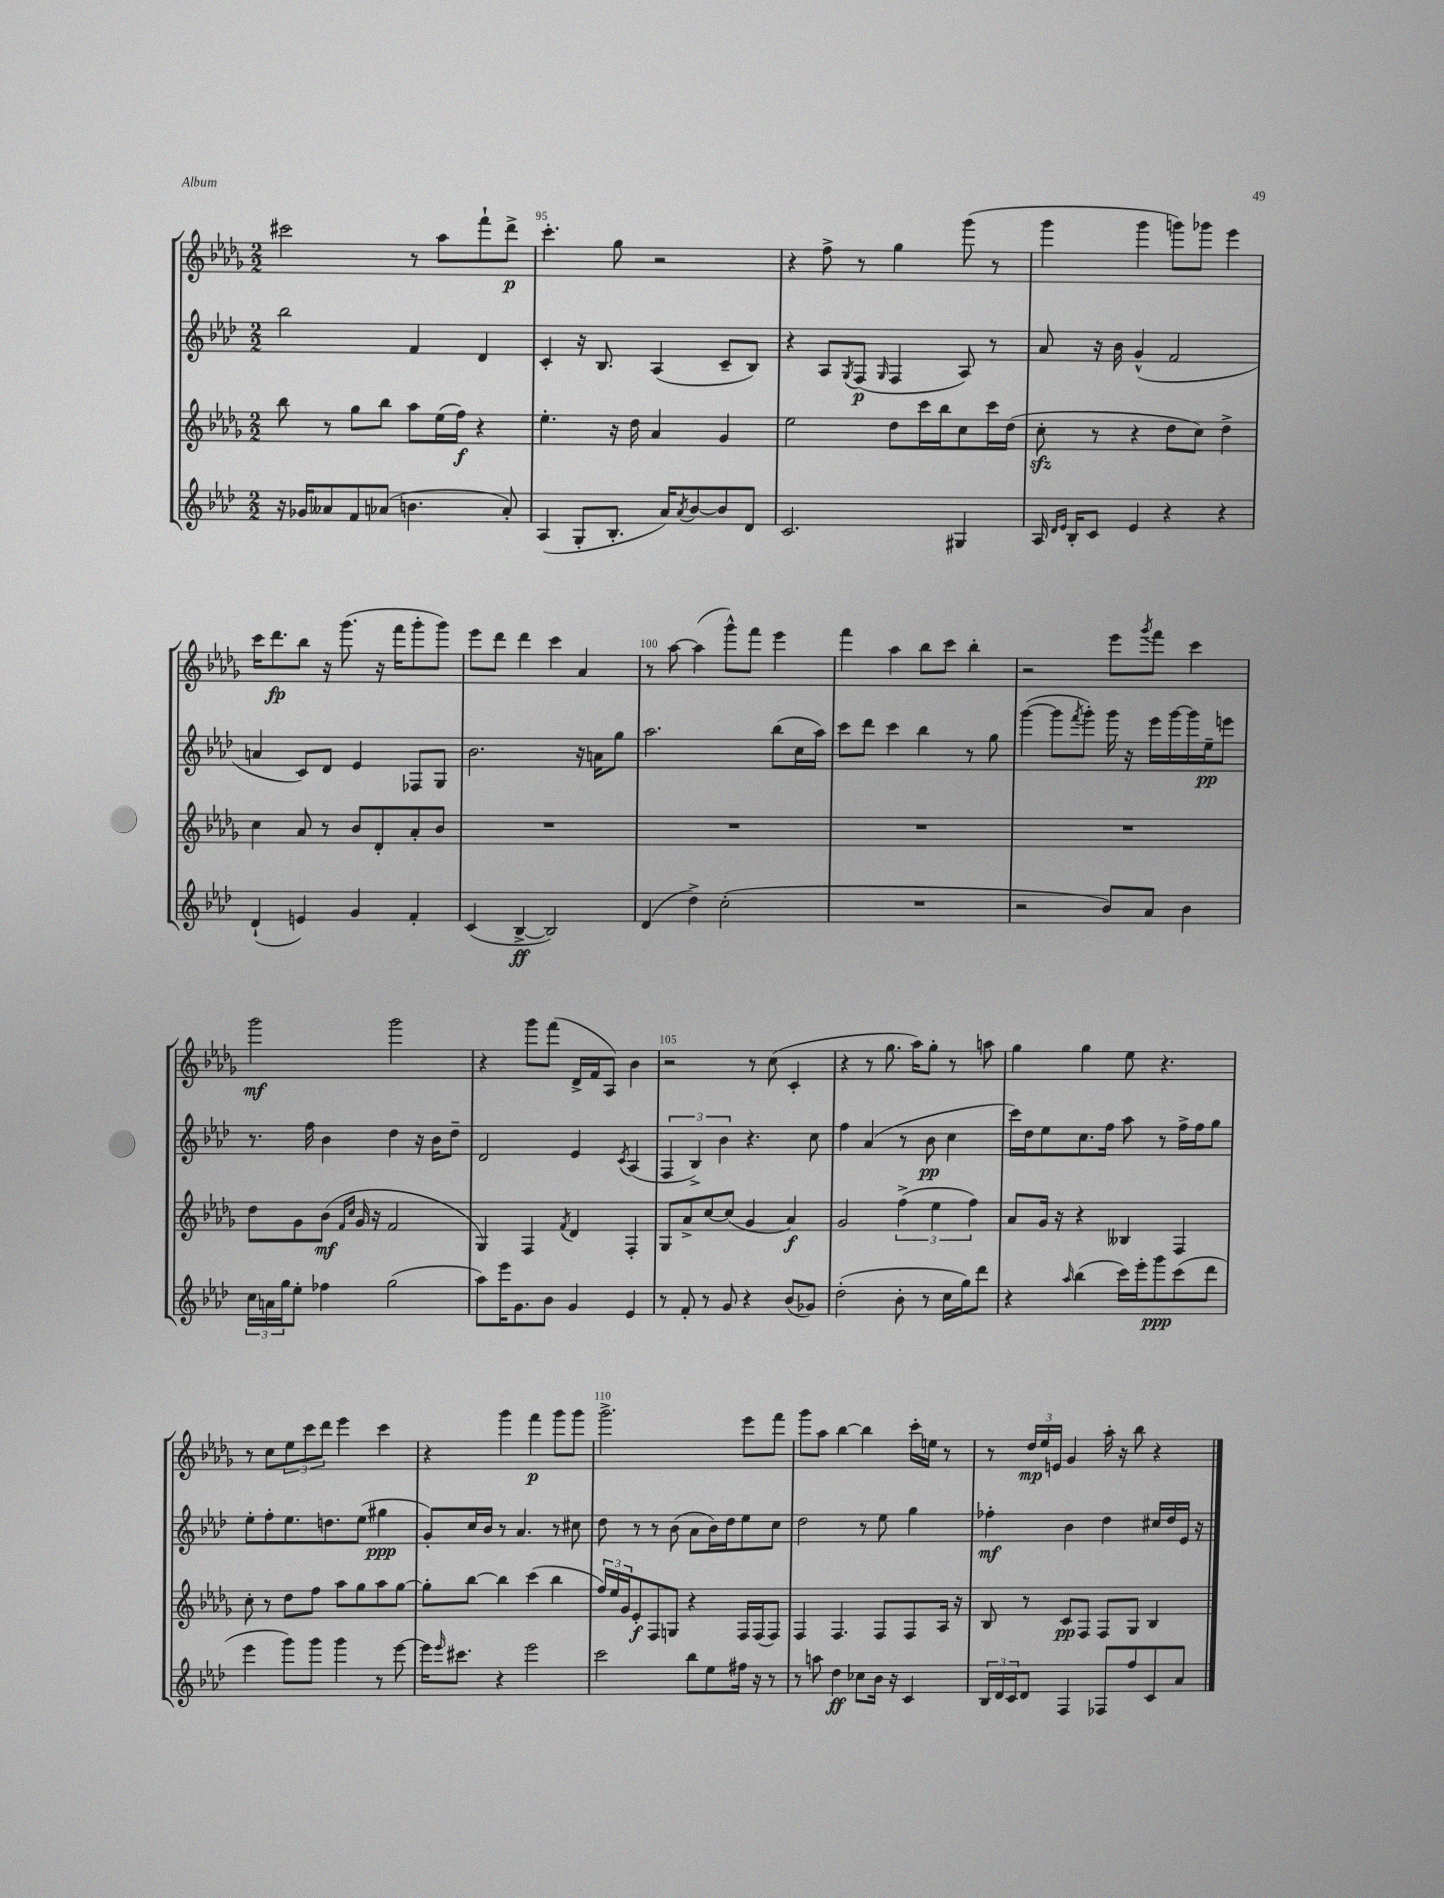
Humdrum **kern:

**kern	**kern	**kern	**kern
*staff4	*staff3	*staff2	*staff1
*clefG2	*clefG2	*clefG2	*clefG2
*k[b-e-a-d-]	*k[b-e-a-d-g-]	*k[b-e-a-d-]	*k[b-e-a-d-g-]
*M2/2	*M2/2	*M2/2	*M2/2
16r	8bb-\	2bb-\	2ccc#\
16g-/LK	.	.	.
8a--/	8r	.	.
8f/	8gg-\L	.	.
(8a-/J	8bb-\J	.	.
4.b\	8aa-\L	4f/	8r
.	(16ee-\L	.	8aa-\L
.	16ff\JJ)	.	.
.	4r	4d-/	8fff`\
8a-'/)	.	.	8ddd-^\J
=	=	=	=
(4A-/	4.ee-'\	4c'/	4.ccc'\
8G'/L	.	16r	.
.	.	8.B-/	.
8.B-'/J	16r	.	8gg-\
.	16dd-\	.	.
.	4a-/	(4A-/	2r
16a-/LK)	.	.	.
8qa-/	.	.	.
[8b-/	.	.	.
8b-/]	4g-/	8c~/L	.
8d-/J	.	8B-/J)	.
=	=	=	=
2.c/	2ee-\	4r	4r
.	.	8A-/L	8ff^\
.	.	8qG/	.
.	.	(8F/J	8r
.	.	16qqG/	.
.	8dd-\L	4F/	4gg-\
.	16ccc\L	.	.
.	16bb-\J	.	.
4G#/	8cc\	8A-/)	(8ggg-\
.	16ccc\L	8r	8r
.	(16dd-\JJ	.	.
=	=	=	=
16A-/	8cc'\	8a-/	4ggg-\
16qqd-/LL	.	.	.
16qqe-/JJ	.	.	.
16B-'/LK	.	.	.
8c/J	8r	16r	.
.	.	16b-\	.
4e-/	4r	(4g^^/	4ggg-\
4r	8dd-\L	2f/	8ggg\L)
.	8cc\J)	.	8ggg-\J
4r	4dd-^\	.	4eee-\
=	=	=	=
(4d-`/	4cc\	4a/	16ccc\LK
.	.	.	8.ddd-\
4e/)	8a-/	8c/L)	8bb-\J
.	8r	8d-/J	16r
.	.	.	(8.ggg-\
4g/	8b-/L	4e-/	.
.	8d-'/	.	16r
.	.	.	16fff\LK
4f'/	8a-'/	8F-/L	8ggg-'\
.	8b-/J	8G/J	8ggg-\J)
=	=	=	=
(4c/	1r	2.b-\	8eee-\L
.	.	.	8ddd-\J
[4B-^/	.	.	4ddd-\
2B-/])	.	.	4ccc\
.	.	16r	4a-/
.	.	16a\LK	.
.	.	8gg\J	.
=	=	=	=
(4d-/	1r	2.aa-\	8r
.	.	.	[8aa-\
4dd-^\)	.	.	(4aa-\]
(2cc'\	.	.	8ggg-^^\L)
.	.	.	8fff\J
.	.	(8bb-\L	4eee-\
.	.	16cc\L	.
.	.	16aa-\JJ)	.
=	=	=	=
1r	1r	8ccc\L	4fff\
.	.	8ddd-\J	.
.	.	4ccc\	4aa-\
.	.	4bb-\	8bb-\L
.	.	.	8ccc\J
.	.	8r	4bb-'\
.	.	8gg\	.
=	=	=	=
2r	1r	([4ggg\	2r
.	.	8ggg\]L	.
.	.	8qfff/	.
.	.	8ggg'\J)	.
8b-/L)	.	16ggg\	8eee-\L
.	.	16r	.
.	.	.	8qggg-/
8a-/J	.	16eee-\LL	8fff\J
.	.	[16ggg\	.
4b-\	.	16ggg\]	4ccc\
.	.	16ee-~\J	.
.	.	8eee\J	.
=	=	=	=
24cc\LL	8dd-\L	8.r	2ggg-\
24a\	.	.	.
24gg\J	.	.	.
8ee-'\J	8g-\	.	.
.	.	16ff\	.
4ff-\	(8b-\J	4b-\	.
.	16qqf/LL	.	.
.	16qqcc/JJ	.	.
.	16g-/	.	.
.	16r	.	.
(2gg\	2f/	4dd-\	2ggg-\
.	.	16r	.
.	.	16b-\LK	.
.	.	8dd-~\J	.
=	=	=	=
8aa-\L)	4G-/)	2d-/	4r
16eee-\K	.	.	.
8.g\	.	.	.
.	4F/	.	8ggg-\L
8b-\J	.	.	(8fff\J
.	8qf/	.	.
4g/	4d-/	4e-/	16d-^/LL
.	.	.	16f/J
.	.	.	8A-/J)
.	.	8qc/	.
4e-/	4F'/	(4A-/	4b-\
=	=	=	=
8r	8G-/L	6F/	2r
8f'/	8a-^/	.	.
.	.	6B-^/)	.
8r	[8cc/	.	.
.	.	6b-\	.
8g/	(8cc/]J	.	.
4r	4g-/	4.r	8r
.	.	.	(8cc\
(8b-/L	4a-/)	.	4c'/
8g-/J)	.	8cc\	.
=	=	=	=
(2dd-'\	2g-/	4ff\	4r
.	.	(4a-/	8r
.	.	.	8.gg-\
8b-'\	(6ff^\	8r	.
.	.	.	16aa-\LK)
8r	.	8b-\	8gg-'\J
.	6ee-\	.	.
16cc\LL	.	4cc\	8r
16gg\J)	.	.	.
.	6ff\)	.	.
8ddd-\J	.	.	8aa\
=	=	=	=
4r	8a-/L	16ccc\LL)	4gg-\
.	.	16dd-\J	.
.	16g-/Jk	8ee-\	.
.	16r	.	.
16qqaa-/	.	.	.
(4bb-\	4r	8.cc\	4gg-\
.	.	16ff\Jk	.
16ccc\LL)	4B--/	8aa-\	8ee-\
16eee-'\J	.	.	.
8ggg\	.	8r	4.r
(8ccc\	4F/	16ff^\LL	.
.	.	16ff\J	.
8ddd-\J	.	8gg\J	.
=	=	=	=
4eee-\	8cc'\	8ee-'\L	8r
.	8r	8ff'\	8cc\L
8ggg\L)	8dd-\L	8.ee-\	12ee-\
.	.	.	12ccc\
8ggg\J	8ff\J	.	.
.	.	.	12ddd-\J
.	.	8.dd\	.
4ggg\	8aa-\L	.	4eee-\
.	8gg-\	(8ee-\J	.
8r	8aa-\	4gg#\	4ccc\
[8eee-\	[8gg-\J	.	.
=	=	=	=
16eee-\]LK	8gg-'\]L	8g'/L)	4r
16qqeee-/	.	.	.
8.ccc#\J	.	.	.
.	[8bb-\J	16cc/L	.
.	.	16b-/JJ	.
4r	4bb-\]	8r	4ggg-\
.	.	4.a-/	.
2eee-\	(4ccc\	.	4fff\
.	4bb-\	8r	8ggg-\L
.	.	8cc#\	8ggg-\J
=	=	=	=
2ccc\	24ff/LL)	8dd-\	2.ggg-^\
.	24ee-/	.	.
.	24g-/J	.	.
.	8e-'/	8r	.
.	8F/	8r	.
.	8G/J	(8b-\	.
8bb-\L	4r	8a-\L	.
8ee-\	.	16b-\L)	.
.	.	16dd-\J	.
16ff#\Jk	16F/LL	8ee-\	8eee-\L
16r	(16F/J	.	.
8r	8F/J)	8cc\J	8fff\J
=	=	=	=
8r	4F/	2dd-\	8ggg-\L
8aa\	.	.	8aa-\J
4dd-\	4.F/	.	[4bb-\
8cc-\L	.	8r	4bb-\]
16b-\Jk	8F/L	8ee-\	.
16r	.	.	.
4c/	8F/	4gg\	16ccc'\LL
.	.	.	16ee\JJ
.	16A-/Jk	.	8r
.	16r	.	.
=	=	=	=
24B-/LL	8B-/	4ff-'\	8r
24d-/	.	.	.
24c/J	.	.	.
8d-/J	8r	.	24dd-/LL
.	.	.	24ee-/
.	.	.	24e/JJ
4F/	8c/L	4b-\	4g-/
.	8F/J	.	.
8F-/L	8F/L	4dd-\	16aa-'\
.	.	.	16r
8ff/	8G-/J	.	8bb-\
8c/	4B-/	16cc#/LL	4r
.	.	16dd-/	.
8a-/J	.	16e-/JJ	.
.	.	16r	.
==	==	==	==
*-	*-	*-	*-
